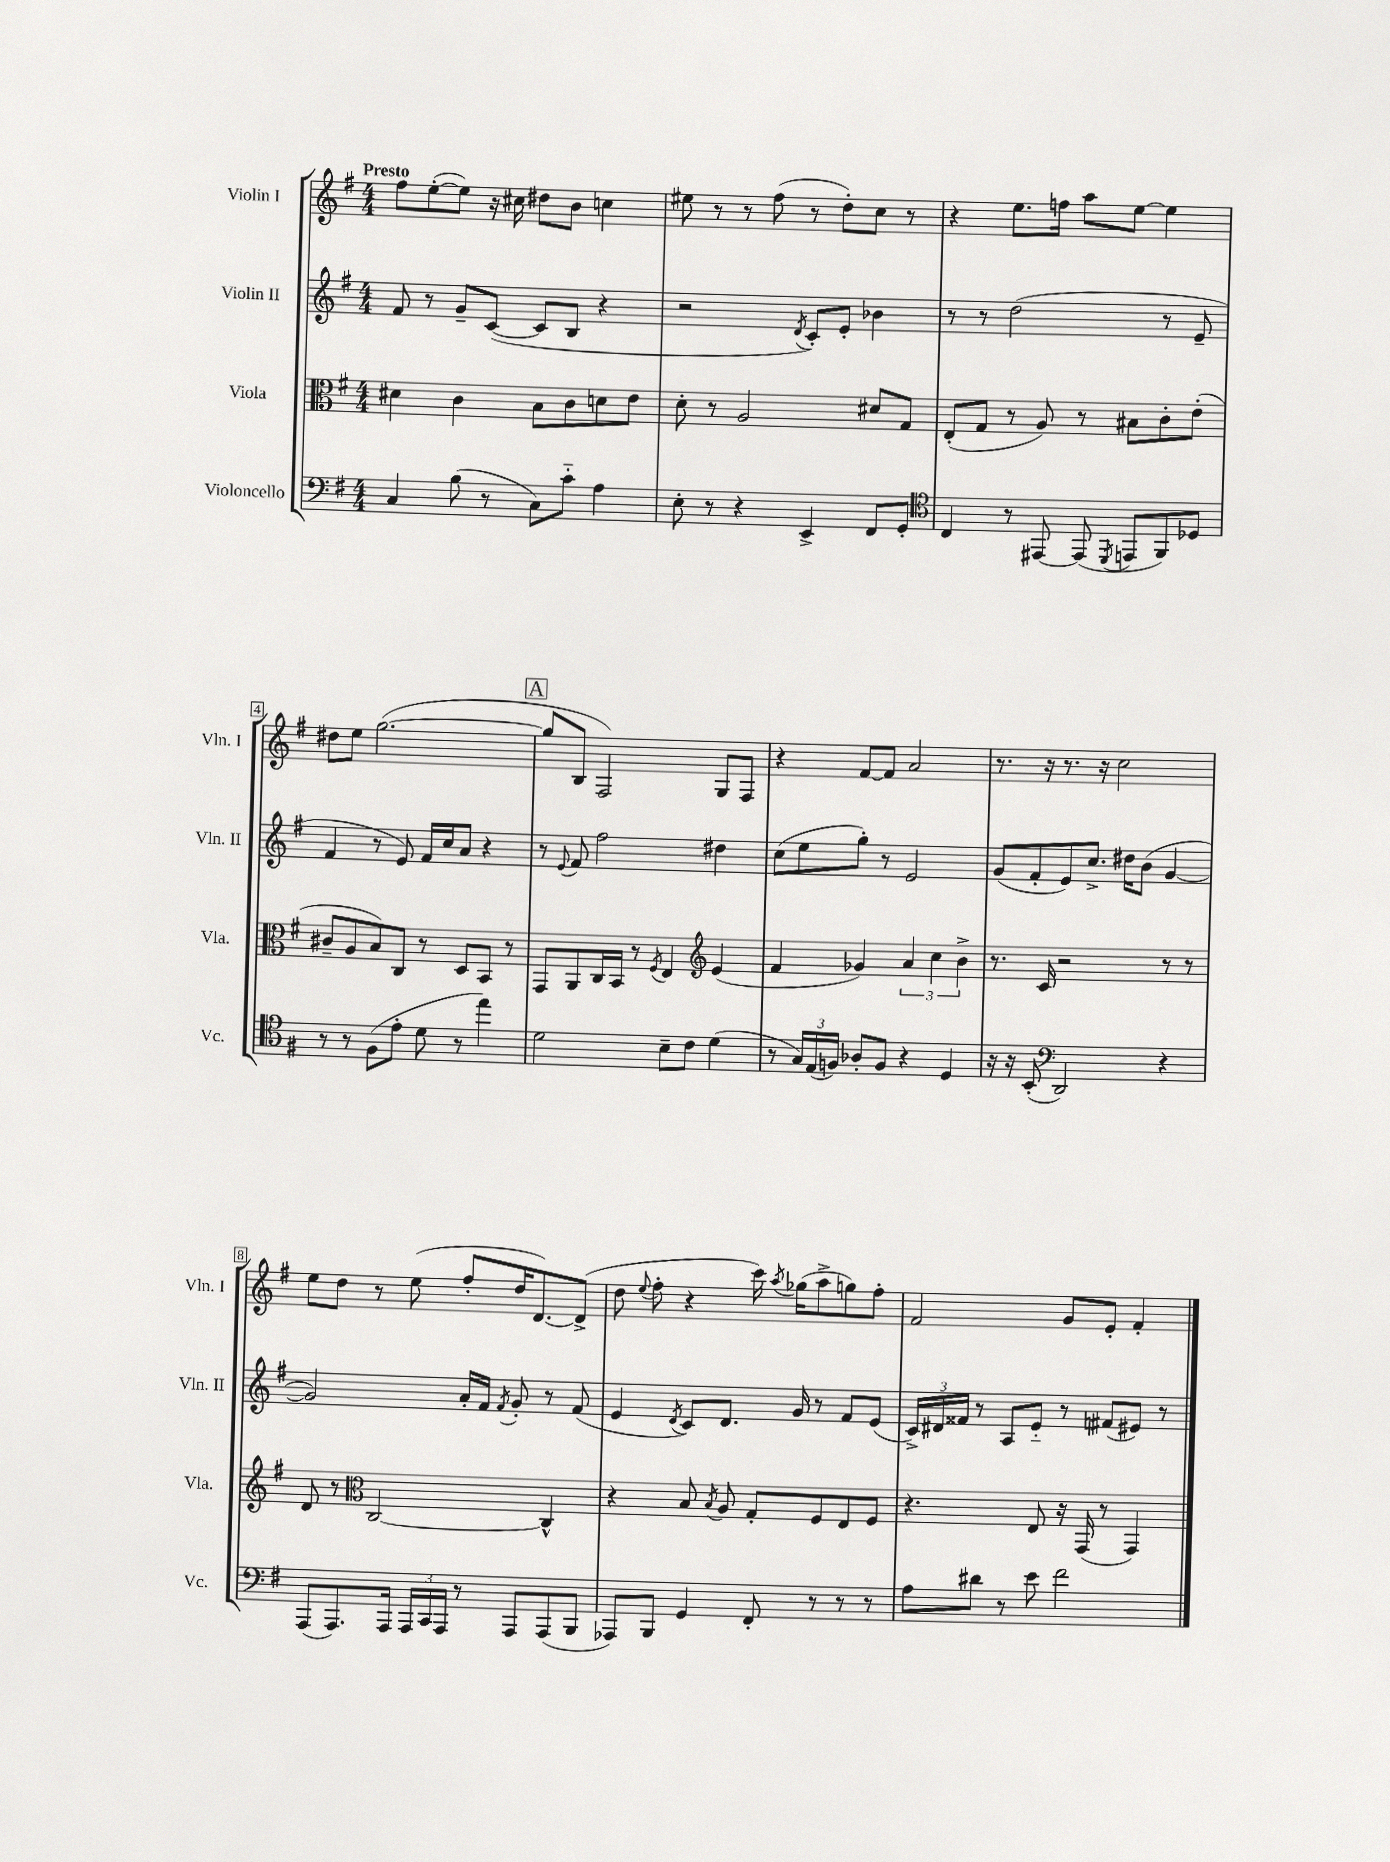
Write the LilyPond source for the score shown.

<<
\new StaffGroup <<
\new Staff = "s0" \with { instrumentName = "Violin I" shortInstrumentName = "Vln. I" } {
    \clef treble \key g \major \numericTimeSignature \time 4/4 \tempo "Presto"
    \autoBeamOff fis''8[ e''8~-.( e''8]) r16 cis''16 dis''8[ b'8] c''4 |
    eis''8 r8 r8 fis''8( r8 d''8[-.) c''8] r8 |
    r4 e''8.[ f''16] a''8[ e''8]~ e''4 |
    dis''8[ e''8] g''2.~( |
    \mark \markup { \box "A" } g''8[ b8] fis2) g8[ fis8] |
    r4 fis'8[~ fis'8] a'2 |
    r8. r16 r8. r16 c''2 |
    e''8[ d''8] r8 e''8( fis''8[-. d''16 d'8.~) d'8]->( |
    d''8 \appoggiatura { e''8 } fis''8-. r4 c'''16) \acciaccatura { a''8 } ges''16[( a''8-> g''8) fis''8]-. |
    fis'2 g'8[ e'8]-. fis'4-. \bar "|." |
}
\new Staff = "s1" \with { instrumentName = "Violin II" shortInstrumentName = "Vln. II" } {
    \clef treble \key g \major \numericTimeSignature \time 4/4
    \autoBeamOff fis'8 r8 g'8[-- c'8]~( c'8[ b8] r4 |
    r2 \acciaccatura { d'8 } c'8[-.) e'8]-. bes'4 |
    r8 r8 d''2( r8 e'8-- |
    fis'4 r8 e'8) fis'16[ c''16 a'8] r4 |
    \mark \markup { \box "A" } r8 \appoggiatura { e'8 } fis'8 fis''2 dis''4 |
    c''8[( e''8 g''8]-.) r8 e'2 |
    g'8[( fis'8-. e'8) c''8.]-> dis''16[ b'8]( g'4~ |
    g'2) a'16[-. fis'16] \acciaccatura { fis'8 } g'8-. r8 fis'8( |
    e'4 \acciaccatura { d'8 } c'8[) d'8.] g'16 r8 fis'8[ e'8]( |
    \tuplet 3/2 { c'16[->) dis'16 fisis'16] } r8 a8[ e'8]-_ r8 fis'8[( eis'8]) r8 \bar "|." |
}
\new Staff = "s2" \with { instrumentName = "Viola" shortInstrumentName = "Vla." } {
    \clef alto \key g \major \numericTimeSignature \time 4/4
    \autoBeamOff dis'4 c'4 b8[ c'8 d'8 e'8] |
    d'8-. r8 a2 dis'8[ g8] |
    e8[-.( g8] r8 a8) r8 bis8[ c'8-. e'8]-.( |
    cis'8[-- a8 b8) c8] r8 d8[ b,8] r8 |
    \mark \markup { \box "A" } g,8[ a,8 c16 b,16] r8 \acciaccatura { fis8 } e4 \clef treble e'4( |
    fis'4 ges'4) \tuplet 3/2 { a'4 c''4 b'4-> } |
    r8. c'16 r2 r8 r8 |
    d'8 r8 \clef alto c2~ c4-^ |
    r4 b8 \acciaccatura { b8 } a8 g8[-. fis8 e8 fis8] |
    r4. e8 r16 g,16( r8 g,4) \bar "|." |
}
\new Staff = "s3" \with { instrumentName = "Violoncello" shortInstrumentName = "Vc." } {
    \clef bass \key g \major \numericTimeSignature \time 4/4
    \autoBeamOff c4 b8( r8 c8[) c'8]-_ a4 |
    e8-. r8 r4 e,4-> fis,8[ g,8]-. |
    \clef tenor c4 r8 eis,8~ eis,8( \acciaccatura { d,8 } e,8[ fis,8) des8] |
    r8 r8 fis8[( e'8]-. d'8 r8 e''4) |
    \mark \markup { \box "A" } d'2 b8[-- c'8] d'4( |
    r8 \tuplet 3/2 { g16[) e16( f16]) } aes8[-. f8] r4 d4 |
    r16 r16 b,8-.( \clef bass d,2) r4 |
    a,,8[( a,,8.) a,,16] \tuplet 3/2 { a,,16[ c,16 a,,16] } r8 a,,8[ a,,8( b,,8] |
    aes,,8[) b,,8] g,4 fis,8-. r8 r8 r8 |
    a8[ dis'8] r8 e'8 fis'2 \bar "|." |
}
>>
>>
\layout { \context { \Score \override BarNumber.stencil = #(make-stencil-boxer 0.1 0.3 ly:text-interface::print) } }
